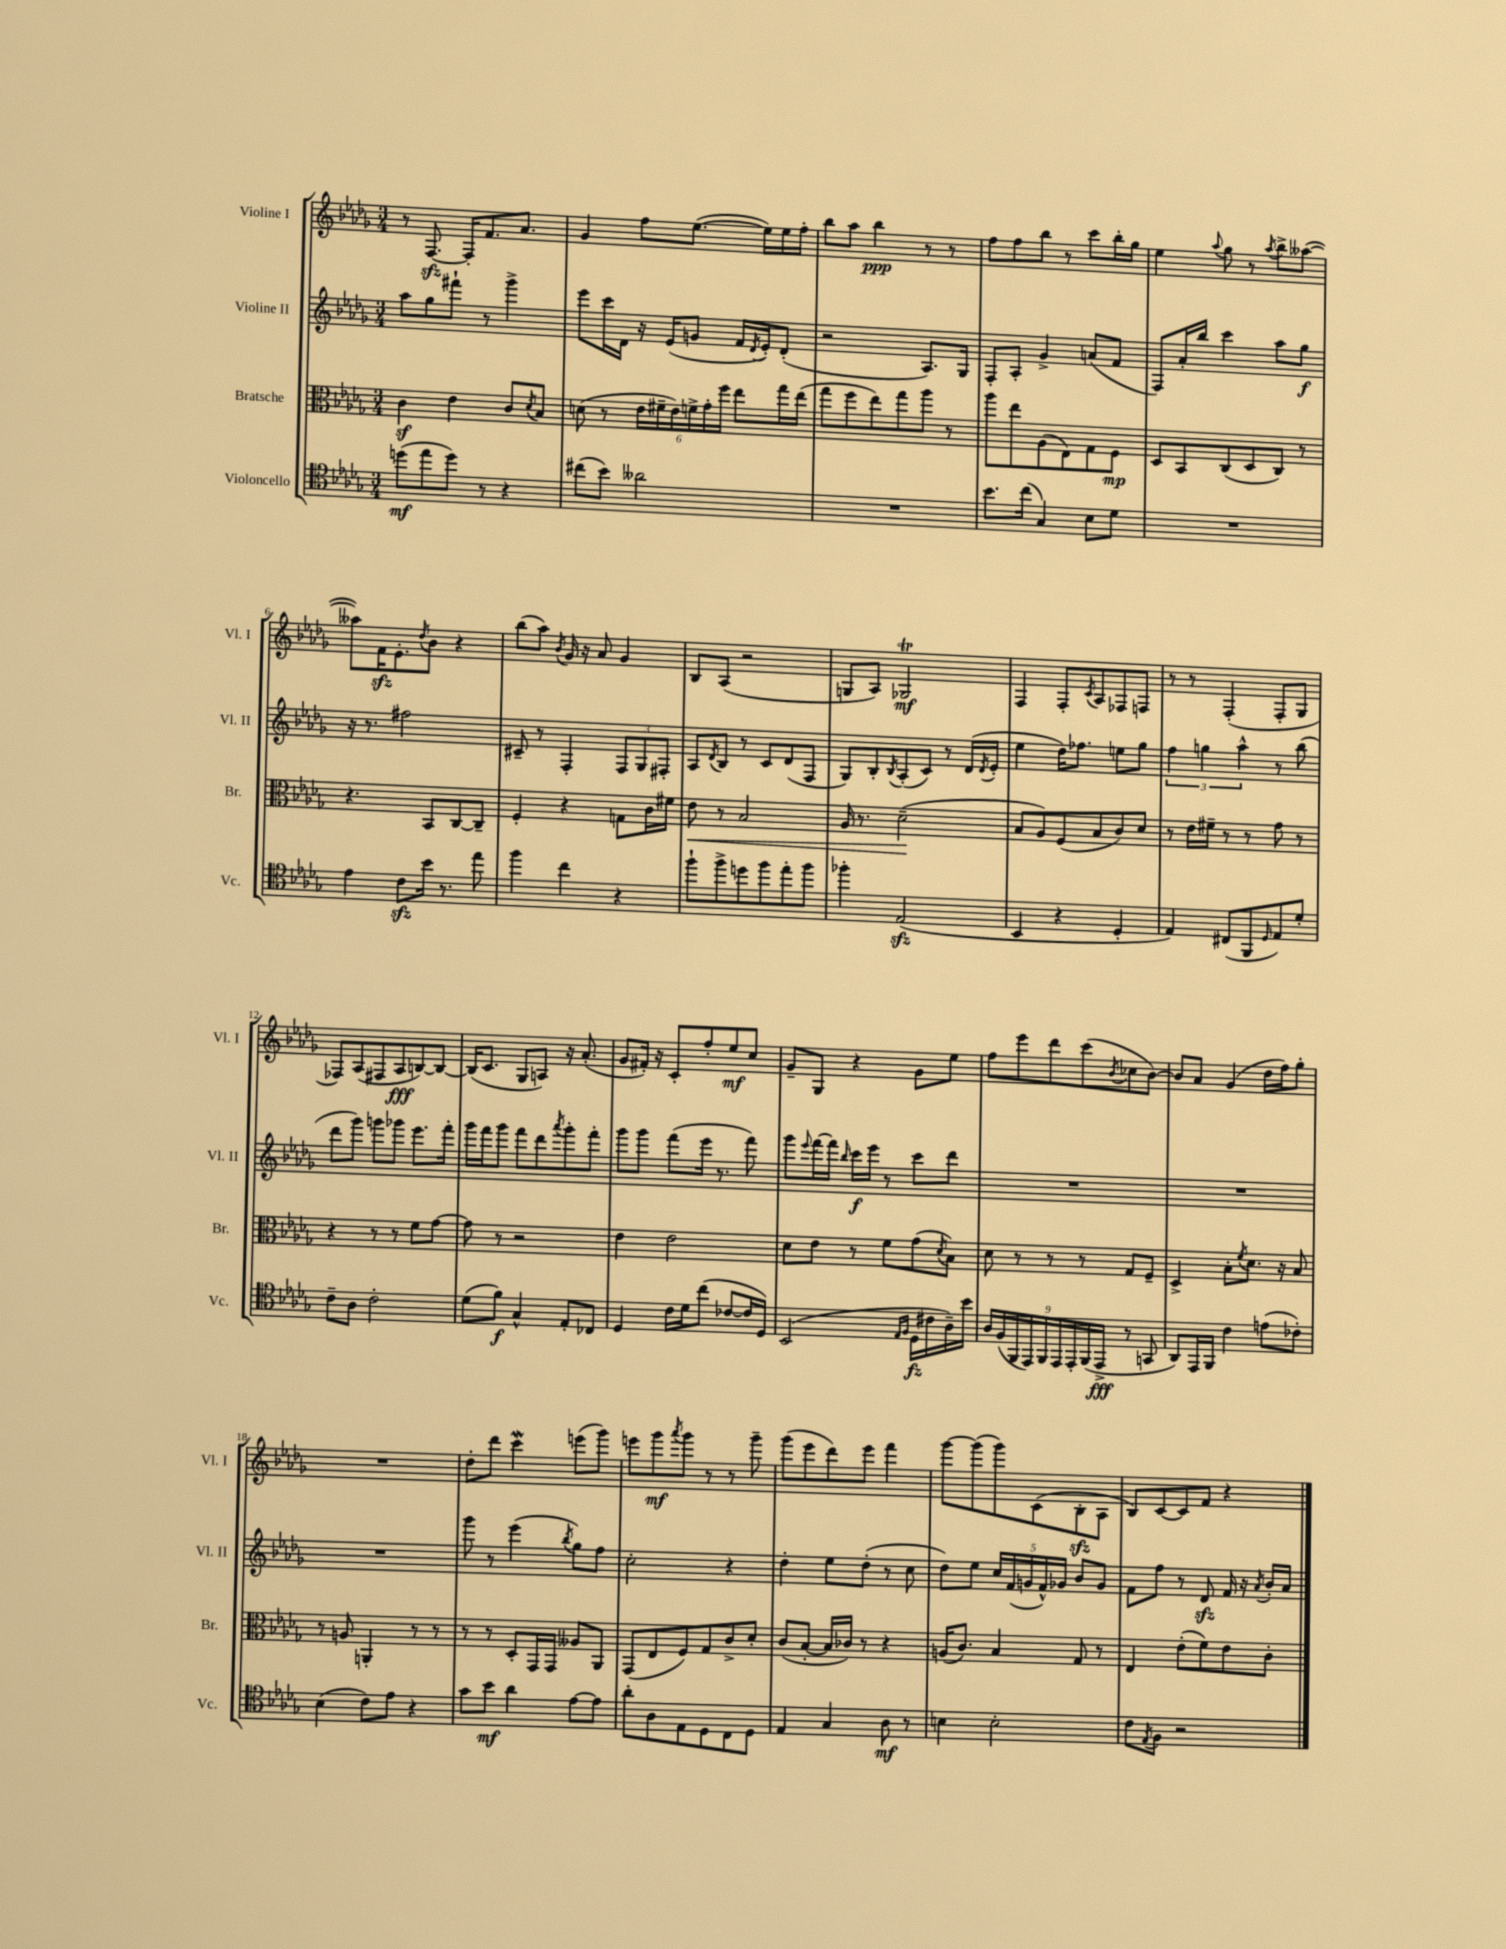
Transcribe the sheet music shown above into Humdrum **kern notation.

**kern	**kern	**kern	**kern
*staff4	*staff3	*staff2	*staff1
*clefC4	*clefC3	*clefG2	*clefG2
*k[b-e-a-d-g-]	*k[b-e-a-d-g-]	*k[b-e-a-d-g-]	*k[b-e-a-d-g-]
*M3/4	*M3/4	*M3/4	*M3/4
(8dd\L	4c\	8aa-\L	8r
8ee-\	.	8gg-\	[8.F/
8dd\J)	4e-\	8fff#`\J	.
.	.	.	16F'/]LK
8r	.	8r	8.f/
4r	8c/L	4ggg-^\	.
.	.	.	8.a-/J
.	8qd-/	.	.
.	8B-/J	.	.
=	=	=	=
(8cc#\L	(8d\	8eee-\L	4g-/
8b-\J)	8r	16ccc\L	.
.	.	16d-\JJ	.
2a--\	24e-\LL	16r	8ff\L
.	24f#~\	.	.
.	.	(16e-/LK	.
.	24e-\)	.	.
.	24f^\	8g/J	([8.ee-\J
.	24g-'\	.	.
.	24ff\JJ	.	.
.	8ee-\L	16f/LL	.
.	.	8qd-/	.
.	.	16e-'/J)	16ee-\]LL)
.	16gg-\L	(8d-'/J	16ee-\
.	(16ee-\JJ	.	16ff'\JJ
=	=	=	=
2.r	8gg-\L	2r	8bb-\L
.	8ff\	.	8aa-\J
.	8ee-\)	.	4bb-\
.	8gg-\	.	.
.	8aa-\J	8.A-/L)	8r
.	8r	.	8r
.	.	16G-/Jk	.
=	=	=	=
8.b-\L	8aa-\L	8F'/L	8ff\L
.	8ee-\	8A-'/J	8ff\
(16cc\Jk	.	.	.
4G-/)	(8A-\	4g-^/	8bb-\J
.	8E-\)	.	8r
8B-\L	8G-\	(8a/L	8ccc\L
8d-\J	8F\J	8f/J	16bb-'\L
.	.	.	16gg-\JJ
=	=	=	=
2.r	8D-/L	8F/L)	4ee-\
.	8BB-/	16a-'/L	.
.	.	16bb-/JJ	.
.	.	.	8qqaa-/
.	(8C/	4ccc\	8gg-\
.	8D-/	.	8r
.	.	.	8qaa-/
.	8C/J)	8aa-\L	8bb-^\L
.	8r	8gg-\J	([8aa--\J
=	=	=	=
4e-\	4.r	16r	8aa--\]L)
.	.	8.r	.
.	.	.	16f\K
.	.	.	8.e-'\
8c\L	.	2ff#\	.
.	.	.	8qdd-/
16b-\Jk	8BB-/L	.	8b-\J
8.r	.	.	.
.	[8C/	.	4r
8ee-\	8C~/]J	.	.
=	=	=	=
4ff\	4F'/	8c#~/	(8bb-\L
.	.	8r	8aa-\J)
.	.	.	8qb-/
4cc\	4r	4F'/	16g-/
.	.	.	16r
.	.	.	8a-/
4r	8G\L	12F/L	4g-/
.	.	12G-/	.
.	16c\L	.	.
.	.	12F#'/J	.
.	16f#\JJ	.	.
=	=	=	=
8ff`\L	8e-\	8A-/L	8B-/L
.	.	8qd-/	.
8ff^\	8r	8B-/J	(8A-/J
8dd\	2B-/	8r	2r
8ff\	.	8c/L	.
8ee-'\	.	(8d-/	.
8ff\J	.	8F/J	.
=	=	=	=
4ff-'\	16A-/	8G-/L)	8G/L
.	8.r	.	.
.	.	8B-'/	8A-/J)
.	.	8qB-/	.
(2E-/	(2d-~\	(8A-'/	2G-/
.	.	8c/J)	.
.	.	8r	.
.	.	(16d-/LL	.
.	.	8qd-/	.
.	.	16e-'/JJ	.
=	=	=	=
4BB-/	8B-/L	4ee-\	4F/
.	8A-/)	.	.
4r	(8F/	16dd-\LK)	8F'/L
.	.	8.ff-\J	.
.	.	.	8qc/
.	8B-/	.	8A-/
4D-'/	8c/)	8ee\L	8F-/
.	8d-/J	8gg-\J	8F/J
=	=	=	=
4E-/)	8r	6ff\	8r
.	16e-\LL	.	8r
.	.	6gg\	.
.	16f#~\JJ	.	.
(8C#/L	8r	.	(4F'/
.	.	6aa-^^\	.
8FF/	8r	.	.
16qqD-/	.	.	.
8E-/)	8g-\	8r	8F'/L
8d-'/J	8r	(8bb-\	8G-/J
=	=	=	=
8c~\L	4r	8ddd-\L	8F-/L)
8A-\J	.	8ggg-\J)	(8A-/
2c'\	8r	8ggg\L	8F#/
.	8r	8ggg-\J	8A-/
.	8f\L	8.eee-\L	[8B/)
.	[8g-\J	.	8B/_J
.	.	16fff'\Jk	.
=	=	=	=
(8d-\L	8g-\]	16ggg-\LL	(16B/]LK
.	.	16fff\J	8.c/J
8f\J)	8r	8ggg-\J	.
4G-^^/	2r	8fff\L	8G-/L
.	.	8ddd-\	8A/J)
.	.	8qaaa-/	.
8E-'/L	.	8ggg-'\	16r
.	.	.	(8.a-'/
8C-/J	.	8fff'\J	.
=	=	=	=
4D-/	4e-\	8ggg-\L	8g-/L
.	.	8ggg-\J	16f#'/Jk)
.	.	.	16r
16c\LL	2e-\	(8fff\L	8c'/L
16d-\J	.	.	.
(8cc\J	.	16eee-\Jk	8ff'/
.	.	8.r	.
[8c-/L	.	.	8ee-/
16c-/]L	.	8fff\)	8cc/J
16D-/JJ)	.	.	.
=	=	=	=
(2BB-/	8d-\L	8ggg-\L	8g-~/L
.	.	8qqeee-/	.
.	8e-\J	[16fff\L	8G-/J
.	.	16fff\]JJ	.
.	.	16qqbb-/	.
.	8r	16ccc\LL	4r
.	.	16eee-\JJ	.
.	8f\L	8r	.
16qqE-/LL	.	.	.
16qqF/JJ	.	.	.
16D-\LL	(8g-\	8ccc\L	8g-\L
16c#\	.	.	.
.	8qd-/	.	.
16A-~\)	8B-\J)	8ddd-\J	8ee-\J
16b-\JJ	.	.	.
=	=	=	=
18A-/LL	8d-\	2.r	8ff\L
(18F/	.	.	.
18FF/	.	.	.
.	8r	.	8eee-\
18EE-/)	.	.	.
18FF/	.	.	.
.	8r	.	8ddd-\
18EE-/	.	.	.
18EE-'/	.	.	.
.	8r	.	(8ccc\
(18FF/	.	.	.
18EE-^/JJ	.	.	.
.	.	.	8qb-/
8r	8G-/L	.	8cc-\
8GG/	8F~/J	.	[8b-\J)
=	=	=	=
8AA-/L)	4D-^/	2.r	8b-/]L
16EE-/L	.	.	8a-/J
16FF/JJ	.	.	.
4c\	8B-'\L	.	(4g-/
.	8qf/	.	.
.	8.d-\J	.	.
(8e\L	.	.	16dd-\LL
.	16r	.	16ff\J)
8c-'\J)	8B-/	.	8gg-'\J
=	=	=	=
(4B-\	8r	2.r	2.r
.	8A/	.	.
8c\L)	4AA'/	.	.
8e-\J	.	.	.
4r	8r	.	.
.	8r	.	.
=	=	=	=
8g-\L	8r	8ggg-\	8dd-'\L
8b-\J	8r	8r	8ddd-\J
4a-\	8D-'/L	(4eee-\	4ccc\
.	16GG-/L	.	.
.	16GG-/JJ	.	.
.	.	8qbb-/	.
[8e-\L	8A--/L	8gg-\L)	(8eee\L
8e-\]J	8AA-/J	8ff\J	8ggg-\J)
=	=	=	=
8a-'\L	(8GG-/L	2cc'\	8eee\L
8A-\	8E-/	.	8ggg-\
.	.	.	8qaaa-/
8E-\	8F/)	.	8ggg-\J
8D-\	8G-/	.	8r
8C\	8c^/	4r	8r
8D-\J	8d-'/J	.	8ggg-~\
=	=	=	=
4E-/	(8c/L	4dd-'\	(8ggg-\L
.	[8B-'/J	.	8eee-\
4G-/	16B-/]LL	8ee-\L	8ddd-\)
.	16c-/JJ)	.	.
.	8r	(8dd-'\J	8eee-\J
8A-\	4r	8r	4fff\
8r	.	8cc\	.
=	=	=	=
4B\	(16A/LK	8dd-\L)	[8ggg-\L
.	8.c/J)	.	.
.	.	8ee-\J	(8ggg-\]
2B'\	4B-/	20cc/LL	8ggg-\)
.	.	(20f/	.
.	.	20g/	.
.	.	.	(8c\
.	.	20f^^/)	.
.	.	20g-/JJ	.
.	8G-/	8b-/L	8B-'\
.	8r	8g-/J	8A-\J
=	=	=	=
8c\L	4E-/	8f\L	8B-/L)
8qE-/	.	.	.
8F\J	.	8ff\J	[8c/
2r	(8e-'\L	8r	8c/]
.	8f\)	8d-/	8f/J
.	8e-\	16f/	4r
.	.	16r	.
.	.	8qa-/	.
.	8c'\J	16b-'/LL	.
.	.	16a-/JJ	.
==	==	==	==
*-	*-	*-	*-
